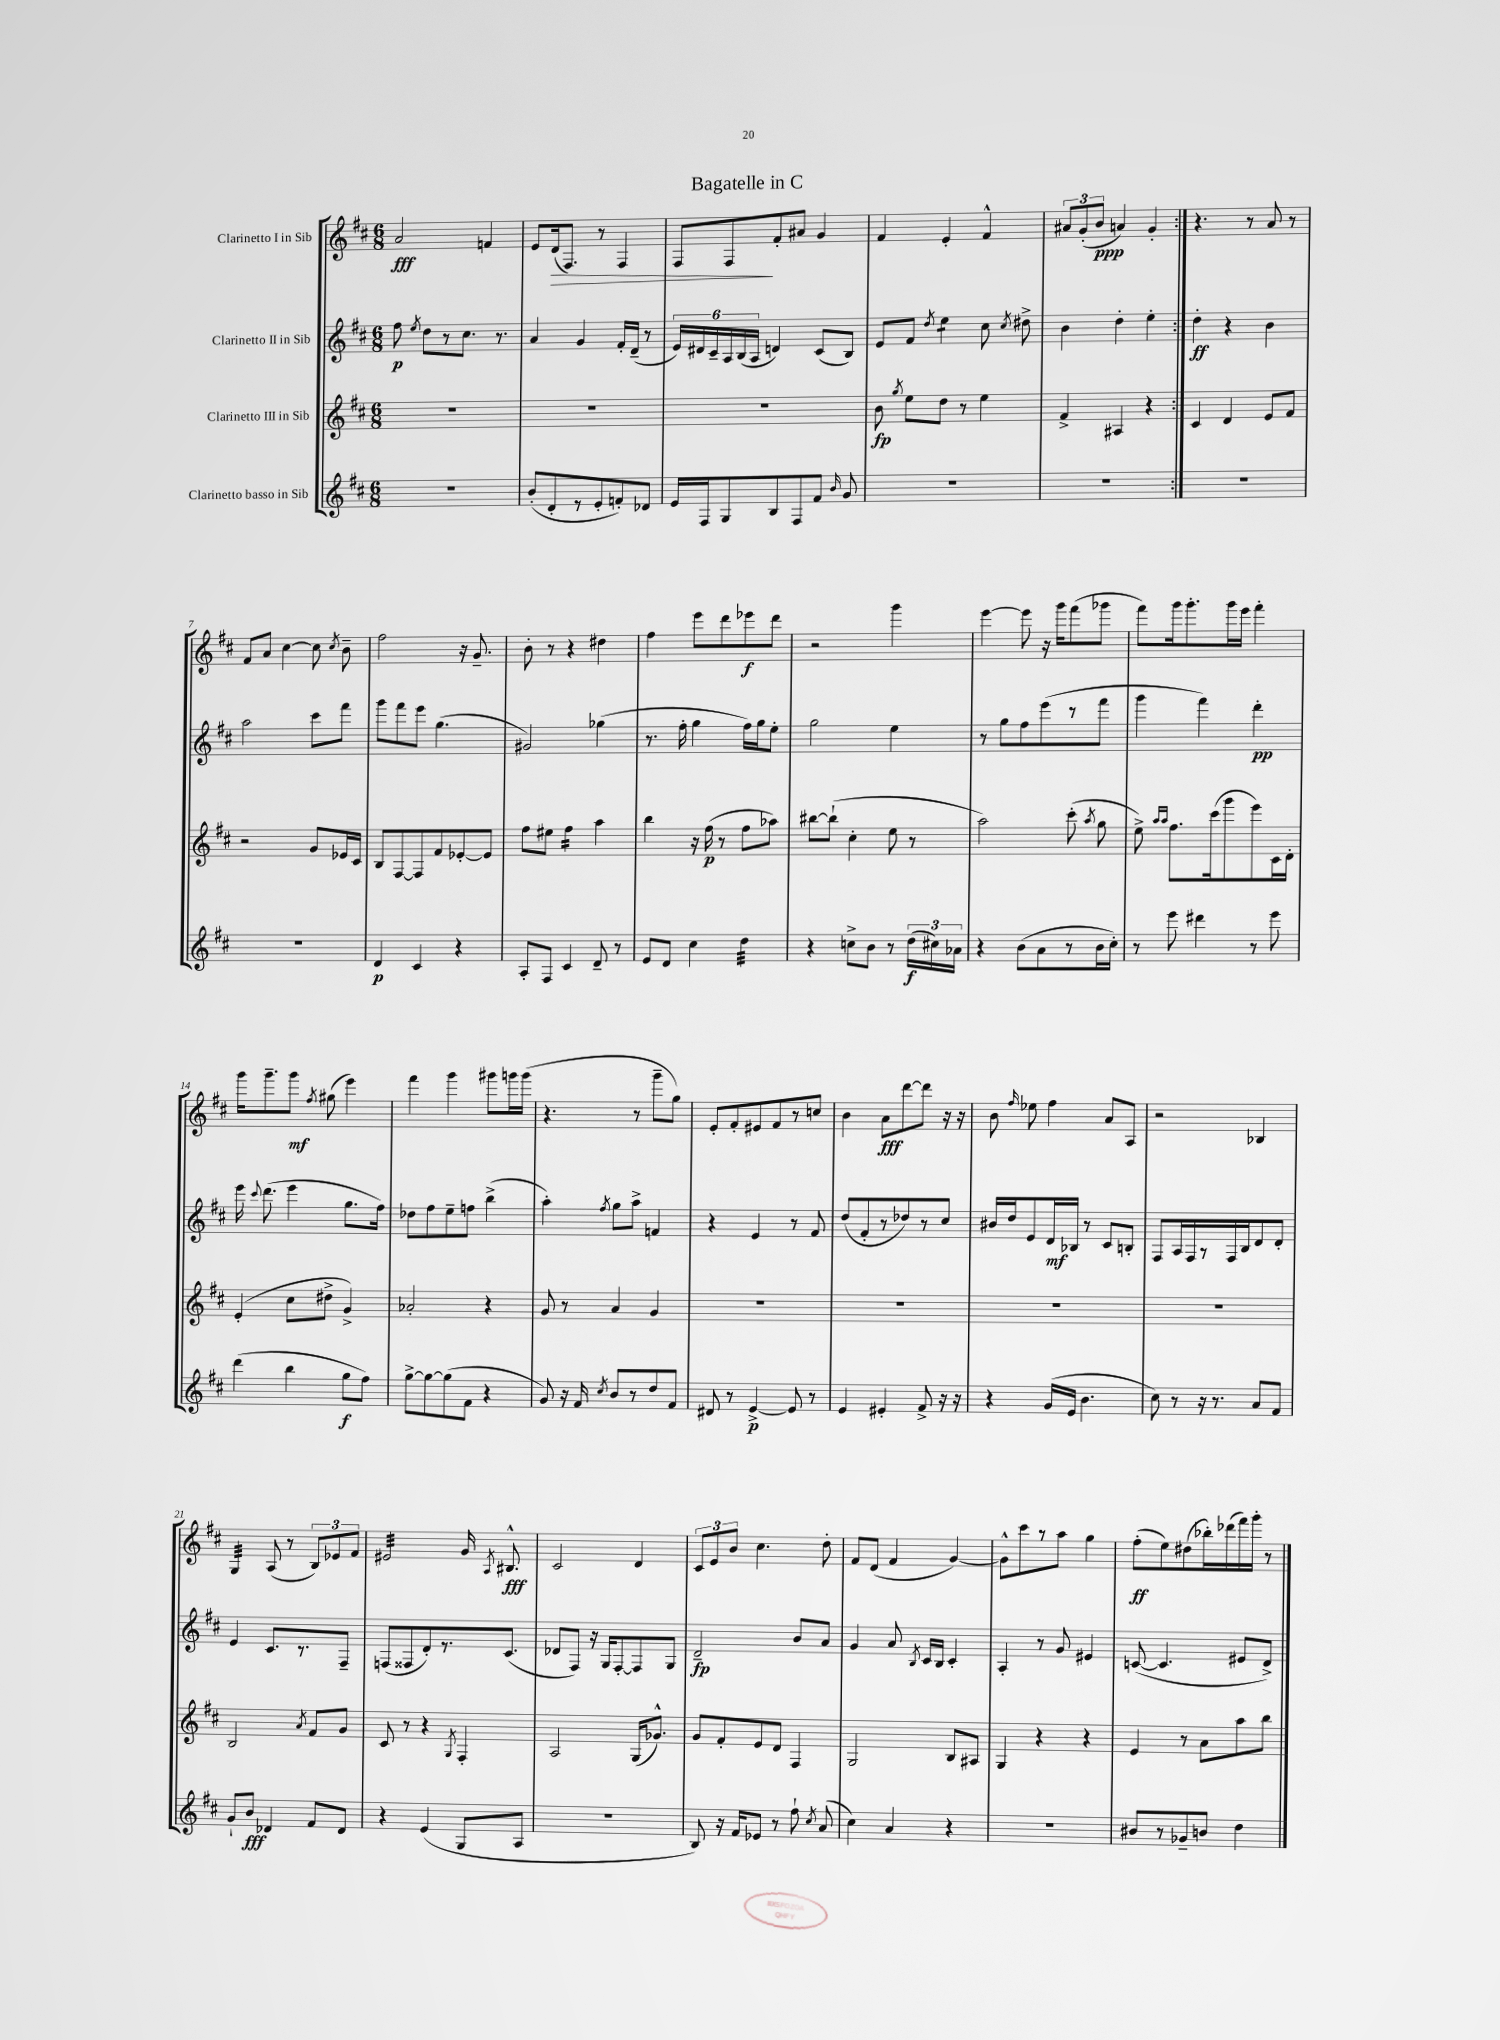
\header { title = "Bagatelle in C" }
<<
\new StaffGroup <<
\new Staff = "s0" \with { instrumentName = "Clarinetto I in Sib" } {
    \clef treble \key d \major \numericTimeSignature \time 6/8
    \autoBeamOff \repeat volta 2 { a'2\fff f'4 |
    e'8[ d'16\>( fis8.]) r8 fis4 |
    fis8[ fis8\! fis'8-. ais'8] g'4 |
    fis'4 e'4-. fis'4-^ |
    \tuplet 3/2 { ais'8[ g'8-.( b'8]\ppp } a'4) g'4-. | }
    r4. r8 a'8 r8 |
    fis'8[ a'8] cis''4~ cis''8 \acciaccatura { cis''8 } b'8-- |
    fis''2 r16 g'8.-- |
    b'8-. r8 r4 dis''4 |
    fis''4 e'''8[ d'''8 ees'''8\f d'''8] |
    r2 g'''4 |
    e'''4~ e'''8 r16 g'''16[ fis'''8( ges'''8] |
    fis'''8[) g'''16 g'''8.-. g'''16 e'''16] fis'''4-. |
    g'''16[ g'''8.-- g'''8]\mf \acciaccatura { fis''8 } gis''8( e'''4) |
    fis'''4 g'''4 gis'''8[ g'''16 g'''16]( |
    r4. r8 g'''8[-- g''8]) |
    e'8[-. fis'8-. eis'8 fis'8 r8 c''8] |
    b'4 a'8[\fff d'''8~ d'''8] r16 r16 |
    b'8 \grace { fis''16 } ees''8 fis''4 a'8[ a8] |
    r2 bes4 |
    g4:32 a8( r8 \tuplet 3/2 { b8[) ees'8 fis'8] } |
    eis'2:32 g'16 \acciaccatura { a8 } bis8.-^\fff |
    cis'2 d'4 |
    \tuplet 3/2 { cis'8[ e'8 b'8] } cis''4. d''8-. |
    fis'8[ d'8]( fis'4 g'4~) |
    g'8[-^ cis'''8 r8 a''8] g''4 |
    fis''8[-.\ff( e''8) dis''8( bes''16-.) des'''16( fis'''16) g'''16]-. r8 \bar "|." |
}
\new Staff = "s1" \with { instrumentName = "Clarinetto II in Sib" } {
    \clef treble \key d \major \numericTimeSignature \time 6/8
    \autoBeamOff \repeat volta 2 { fis''8\p \acciaccatura { e''8 } d''8[ r8 cis''8.] r8. |
    a'4 g'4 fis'16[-. d'16]--( r8 |
    \tuplet 6/4 { e'16[) dis'16 cis'16-- a16 b16( a16] } d'4) cis'8[( b8]) |
    e'8[ fis'8] \acciaccatura { d''8 } e''4:8 cis''8 \acciaccatura { cis''8 } dis''8-> |
    b'4 d''4-. e''4-. | }
    d''4-.\ff r4 b'4 |
    a''2 cis'''8[ fis'''8] |
    g'''8[ fis'''8 e'''8] g''4.( |
    gis'2) ges''4( |
    r8. fis''16-. g''4 fis''16[) g''16 e''8]-. |
    g''2 e''4 |
    r8 g''8[ fis''8 e'''8( r8 fis'''8] |
    g'''4 fis'''4) d'''4-.\pp |
    e'''16 \appoggiatura { cis'''8 } d'''8.( e'''4 g''8.[ fis''16]) |
    des''8[ fis''8 e''8-- f''8] b''4->( |
    a''4-.) \acciaccatura { fis''8 } g''8[ a''8]-> f'4 |
    r4 e'4 r8 fis'8 |
    d''8[( fis'8-. r8 des''8) r8 cis''8] |
    bis'16[ d''16 e'8 d'16\mf bes16] r8 cis'8[ b8]-. |
    fis8[ a16 fis16 r8 fis16 b16 d'8 d'8]-. |
    e'4 cis'8.[ r8. fis8]-- |
    f8[( fisis8 d'8-.) r8. cis'8.]( |
    des'8[ fis8]) r16 g16[ fis8~-. fis8 g8] |
    d'2--\fp b'8[ a'8] |
    g'4 a'8 \acciaccatura { b8 } cis'16[ b16] cis'4-. |
    a4-. r8 g'8 eis'4 |
    c'8~( c'4. eis'8[ d'8]->) \bar "|." |
}
\new Staff = "s2" \with { instrumentName = "Clarinetto III in Sib" } {
    \clef treble \key d \major \numericTimeSignature \time 6/8
    \autoBeamOff \repeat volta 2 { R2. |
    R2. |
    R2. |
    b'8\fp \acciaccatura { g''8 } e''8[ d''8] r8 e''4 |
    fis'4-> ais4 r4 | }
    cis'4 d'4 e'8[ fis'8] |
    r2 g'8[ ees'16 cis'16] |
    b8[ fis8~ fis8 fis'8 ees'8~-. ees'8] |
    fis''8[ eis''8] fis''4:16 a''4 |
    b''4 r16 fis''16\p( r8 fis''8[ aes''8]) |
    bis''8[~ bis''8]-!( cis''4-. e''8 r8 |
    a''2) cis'''8-.( \acciaccatura { a''8 } g''8 |
    e''8->) \grace { a''16[ a''16] } fis''8.[ cis'''16( g'''8 e'''8) cis'16 d'16]-. |
    e'4-.( cis''8[ dis''8]-> g'4->) |
    aes'2-. r4 |
    g'8 r8 a'4 g'4 |
    R2. |
    R2. |
    R2. |
    R2. |
    b2 \acciaccatura { a'8 } fis'8[ g'8] |
    cis'8 r8 r4 \acciaccatura { g8 } fis4-. |
    a2 g16[( ges'8.]-^) |
    g'8[ fis'8-. e'8 d'8] fis4 |
    g2 b8[ ais8] |
    g4 r4 r4 |
    e'4 r8 a'8[ a''8 b''8] \bar "|." |
}
\new Staff = "s3" \with { instrumentName = "Clarinetto basso in Sib" } {
    \clef treble \key d \major \numericTimeSignature \time 6/8
    \autoBeamOff \repeat volta 2 { R2. |
    b'8[-.( d'8-. r8 e'8-. f'8-.) des'8] |
    e'16[ fis16 g8 b8 fis8 fis'8] \grace { b'16 } g'8 |
    R2. |
    R2. | }
    R2. |
    R2. |
    d'4\p cis'4 r4 |
    a8[-. fis8] cis'4 d'8-- r8 |
    e'8[ d'8] cis''4 d''4:32 |
    r4 c''8[-> b'8] r8 \tuplet 3/2 { d''16[\f( cis''16) aes'16] } |
    r4 b'8[( a'8 r8 b'16 cis''16]-.) |
    r8 e'''8 dis'''4 r8 e'''8 |
    d'''4( b''4 g''8[\f fis''8]) |
    g''8[~-> g''8~ g''8( fis'8] r4 |
    g'8) r16 fis'16 \acciaccatura { cis''8 } b'8[ r8 d''8 fis'8] |
    dis'8 r8 e'4~->\p e'8 r8 |
    e'4 eis'4-. fis'8-> r16 r16 |
    r4 g'16[( e'16] b'4. |
    cis''8) r8 r16 r8. a'8[ fis'8] |
    g'8[-! b'8]\fff des'4 fis'8[ des'8] |
    r4 e'4( g8[ a8] |
    R2. |
    b8) r16 fis'16[ ees'8] r8 fis''8-! \acciaccatura { cis''8 } a'8( |
    cis''4) a'4 r4 |
    R2. |
    bis'8[ r8 ges'8-- b'8] d''4 \bar "|." |
}
>>
>>
